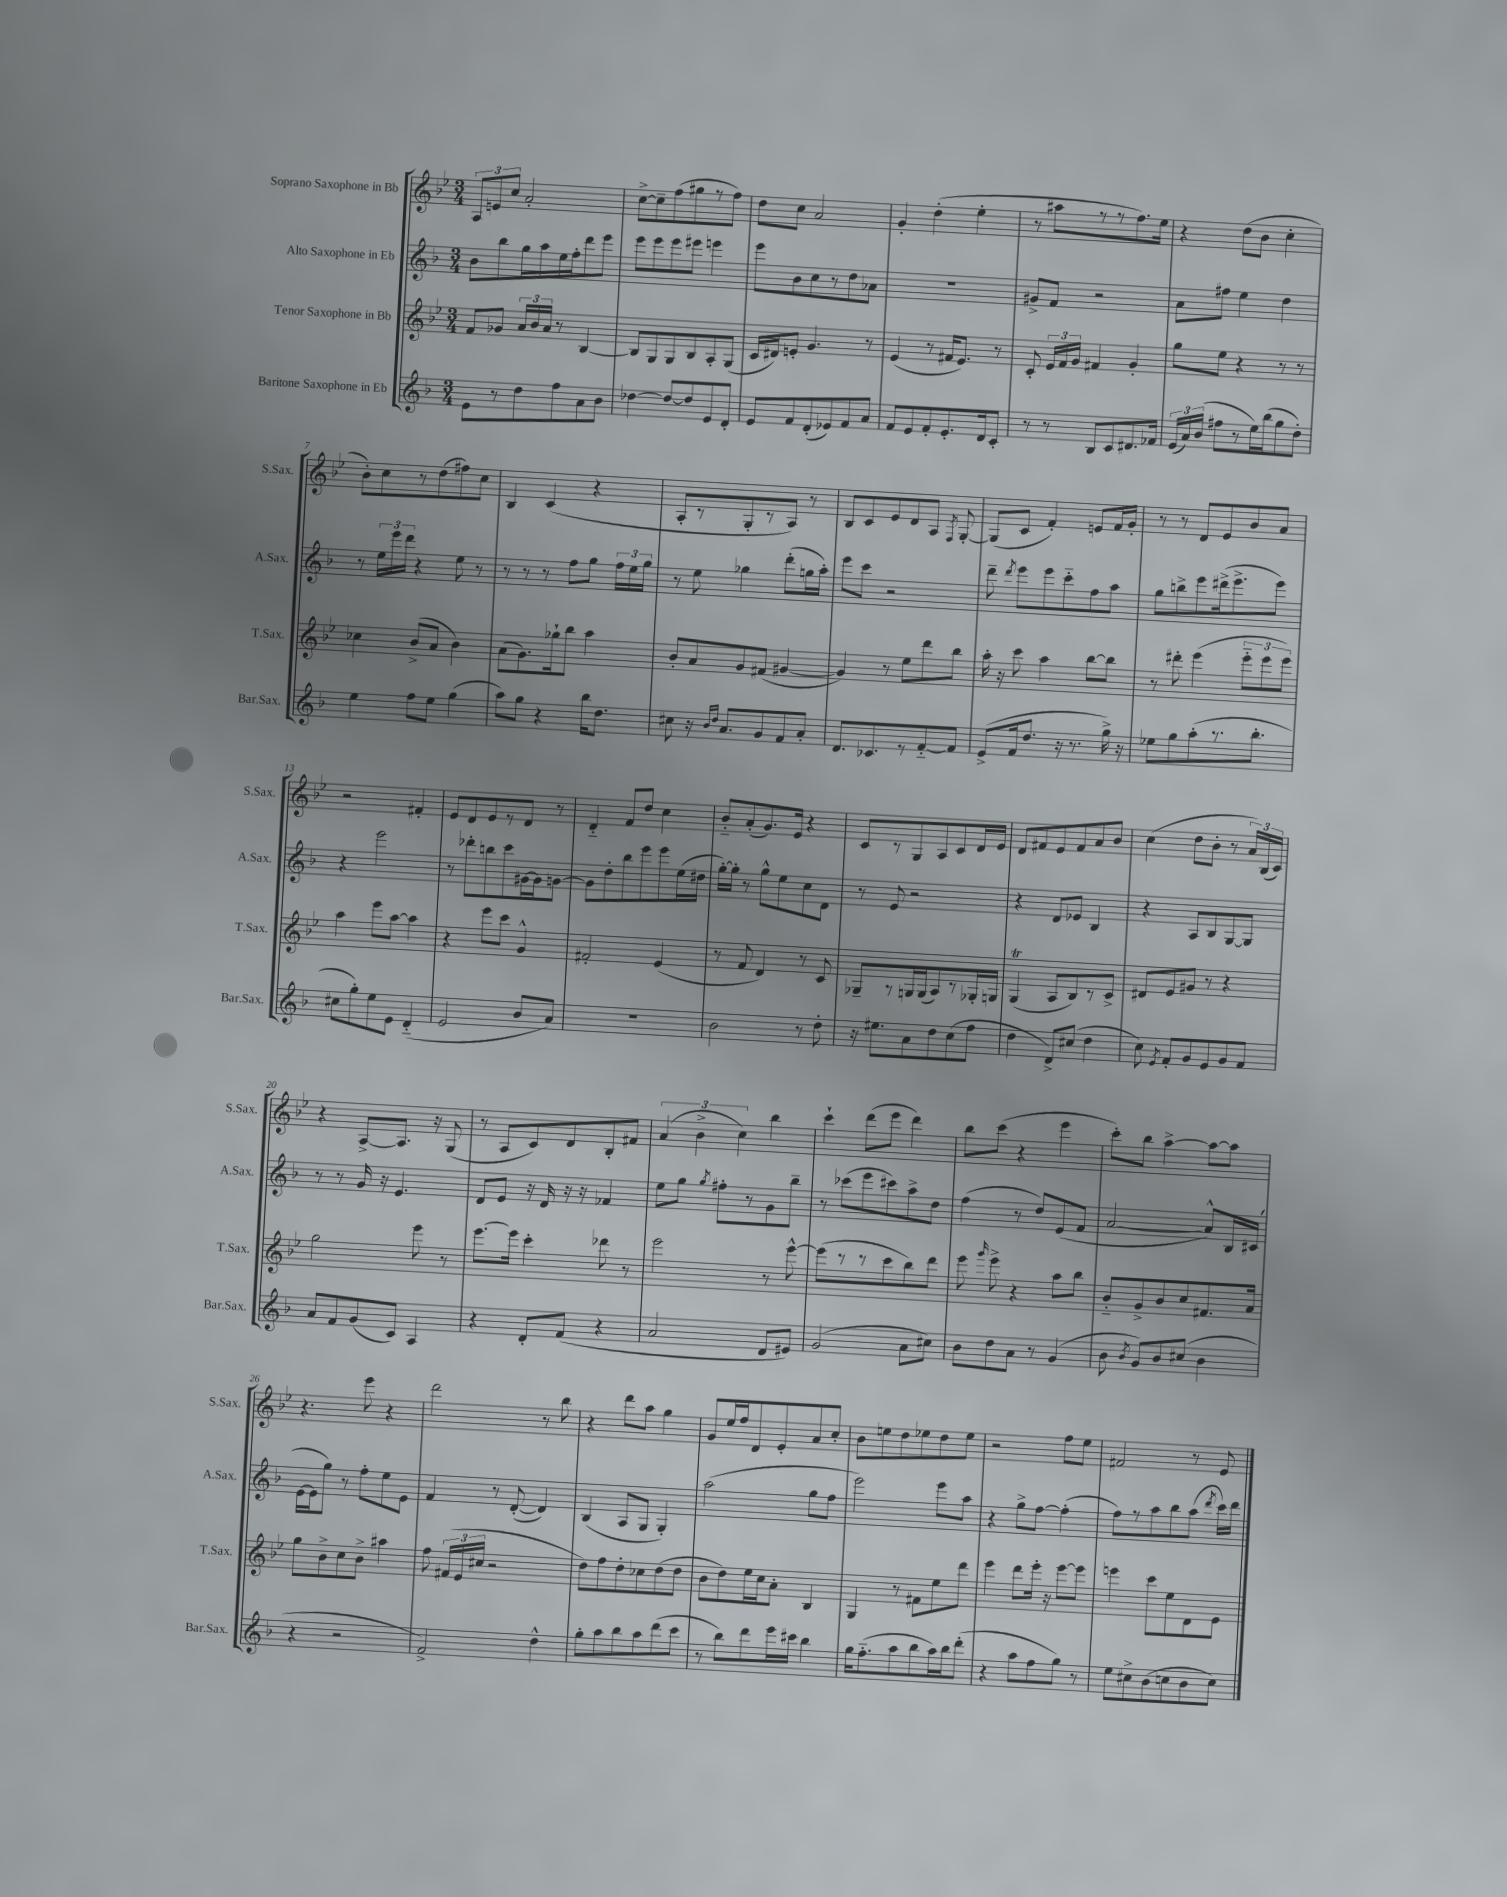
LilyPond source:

<<
\new StaffGroup <<
\new Staff = "s0" \with { instrumentName = "Soprano Saxophone in Bb" shortInstrumentName = "S.Sax." } {
    \clef treble \key bes \major \numericTimeSignature \time 3/4
    \autoBeamOff \tuplet 3/2 { a8[ e'8 c''8] } a'2-. |
    c''8[~-> c''8-- f''8( gis''8 r8 f''8]) |
    d''8[ c''8] a'2 |
    g'4-. d''4-.( ees''4-. |
    r8 ais''8[ r8 r8 f''8.) ees''16] |
    r4 d''8[( bes'8] c''4-. |
    bes'8[-.) c''8 r8 d''8( fis''8) c''8] |
    bes4 c'4( r4 |
    a8[-. r8 g8-. r8 a8]) r8 |
    bes8[ c'8 ees'8 d'8 a8] \acciaccatura { f8 } g8~-. |
    g8[( c'8] f'4-.) e'8[ f'16 g'16]-. |
    r8 r8 d'8[ ees'8 bes'8 a'8] |
    r2 fis'4-. |
    ees'8[ d'8 ees'8 r8 d'8] r8 |
    d'4-_ f'8[ d''8] c''4 |
    bes'8[-_ a'8-.( g'8.) ees'16] r4 |
    c'8[ r8 g8 a8 c'8 d'16 ees'16] |
    d'8[ fis'8 ees'8 fis'8 a'8 bes'8] |
    c''4( d''8[ bes'8]-. r8 \tuplet 3/2 { a'16[) bes16( c'16]) } |
    r4 a8[~-> a8.] r16 g8( |
    r8 a8[ c'8) d'8 bes8-. fis'8] |
    \tuplet 3/2 { a'4( bes'4-> c''4) } bes''4 |
    c'''4-! d'''8[( ees'''8] d'''4) |
    bes''8[ c'''8]( r4 ees'''4 |
    c'''8[-.) bes''8] a''4~-> a''8[~ a''8] |
    r4. ees'''8 r4 |
    d'''2 r8 bes''8 |
    r4 d'''8[ a''8] g''4 |
    g'8[ ees''16 f''16 d'8 ees'8-. a'8 c''8]-. |
    bes'8[ e''8 d''8 ees''8 d''8 ees''8] |
    r2 f''8[ ees''8] |
    fis'2 r8 ees'8 \bar "|." |
}
\new Staff = "s1" \with { instrumentName = "Alto Saxophone in Eb" shortInstrumentName = "A.Sax." } {
    \clef treble \key f \major \numericTimeSignature \time 3/4
    \autoBeamOff bes'8[ bes''8 g''16 a''16 e''16 f''16-. d'''8 e'''8] |
    e'''8[ e'''8 e'''8 eis'''8] e'''4 |
    e'''8[ bes'8 c''8 r8 d''8 aes'8] |
    R2. |
    gis'8[-> f'8] r2 |
    a'8[ fis''8] e''4 d''4 |
    r8 \tuplet 3/2 { e''16[ e'''16 d'''16] } r4 e''8 r8 |
    r8 r8 r8 f''8[ g''8] \tuplet 3/2 { f''16[ e''16 g''16] } |
    r8 e''8 ges''4 d'''8[-.( g''16 a''16]-.) |
    e'''8[ c'''8] r2 |
    d'''8-- \acciaccatura { d'''8 } e'''8[ e'''8 c'''8-_ f''8 a''8] |
    g''8[ b''8-> e'''8 dis'''16->( e'''8.-> e'''8]) |
    r4 e'''2 |
    r8 des'''8[-. b''8 c'''8 gis'16~ gis'16 g'8]~ |
    g'8[ d''8-. bes''8 e'''8 e'''8 e''16( dis''16] |
    g''16[~-.) g''16]-. r8 g''8[-^ e''8 c''8 d'8] |
    r8 e'8 r2 |
    r4 d'8[ ees'8] bes4 |
    r4 a8[ bes8 g8~ g8] |
    r8 r8 g'16 r16 e'4. |
    d'8[ e'8] r16 d'16 r16 r16 fes'4 |
    e''8[ g''8] \acciaccatura { g''8 } fis''8[-. r8 g'8 bes''8]-- |
    r8 ces'''8[( e'''8 cis'''8) a''8-> d''8] |
    f''4( r8 d''8[) e'8( f'8] |
    a'2~ a'8[-^) bes16 cis'16]( |
    e'16[~ e'16 g''8]) r8 f''8[-. e''8 e'8] |
    f'4 r8 d'8~-.( d'4) |
    bes4( a8[ g8] g4-.) |
    a''2( g''8[ f''8] |
    e'''2) e'''8[ a''8] |
    r4 g''8[-> f''8]~ f''4-.( |
    f''8[) r8 a''8 bes''8 a''8]( \acciaccatura { d'''8 } c'''16[) d'''16] \bar "|." |
}
\new Staff = "s2" \with { instrumentName = "Tenor Saxophone in Bb" shortInstrumentName = "T.Sax." } {
    \clef treble \key bes \major \numericTimeSignature \time 3/4
    \autoBeamOff f'8[ ges'8] \tuplet 3/2 { a'16[ bes'16 a'16] } r8 bes4~ |
    bes8[ g8 g8 bes8 a8-. g8]( |
    c'16[ dis'16) e'8]-. g'4. r8 |
    ees'4( r8 fis'16[ ees'8.]) r8 |
    c'8-. \tuplet 3/2 { ees'16[ f'16 g'16] } fis'4 g'4-. |
    g''8[ ees''8] r4 r8 r8 |
    ces''4 bes'8[->( a'8] bes'4) |
    a'8[( g'8.) ges''16-! bes''8] a''4 |
    bes'8[-. a'8 g'8 fis'8]( gis'4~ |
    gis'4) r8 ees''8[ d'''8 bes''8] |
    a''16-. r16 c'''8 a''4 bes''8[~ bes''8] |
    r8 dis'''8-. ees'''4( \tuplet 3/2 { ees'''8[-_ ees'''8 ees'''8]) } |
    a''4 ees'''8[ a''8]~ a''4 |
    r4 ees'''8[ c'''8] g'4-^ |
    fis'2-. ees'4( |
    r8 f'8 d'4) r8 c'8 |
    ges8[-- r8 g16 g16( a8) r8 ges16-. g16] |
    g4\trill( a8[ bes8) r8 c'8]-> |
    dis'8[ ees'8 gis'8] r8 r4 |
    g''2 ees'''8 r8 |
    ees'''8.[~ ees'''16] c'''4-. des'''8 r8 |
    ees'''2 r8 ees'''8~-^ |
    ees'''8[( r8 r8 c'''8 bes''8) d'''8] |
    ees'''8 \grace { g'''16 } ees'''8-> r4 a''8[ bes''8] |
    bes'8[-_ g'8-> bes'8 c''8 fis'8. a'16] |
    g''8[ bes'8-> c''8 bes'8]-> ais''4 |
    f''8 \tuplet 3/2 { fis'16[( ees'16 cis''16] } r2 |
    d''8[) f''8 d''8-. ces''8 d''8( d''8] |
    bes'8[ d''8) ees''16 c''16 a'8]-. bes4 |
    g4 r8 fis'8[ ees''8 d'''8] |
    ees'''4 d'''8[ ees'''16]-. r16 ees'''8[~ ees'''8] |
    e'''4 c'''8[ ees''8 d'8 ees'8] \bar "|." |
}
\new Staff = "s3" \with { instrumentName = "Baritone Saxophone in Eb" shortInstrumentName = "Bar.Sax." } {
    \clef treble \key f \major \numericTimeSignature \time 3/4
    \autoBeamOff e'8[ r8 d''8 f''8 a'8 bes'8] |
    des''4~ des''8[~ des''8 e'8 d'8]-. |
    e'8[ f'8 d'8-.( ees'8) f'8 a'8] |
    f'8[ e'8 f'8-. e'8.-. d'16 c'8]-. |
    r8 r8 bes8[ c'8 dis'8. fes'16] |
    \tuplet 3/2 { e'16[( a'16) bes'16]( } fis''8[ r8 e''16) bes''16( g''8 d''8]-.) |
    e''4 f''8[ e''8] g''4( |
    a''8[) g''8] r4 bes''16[ d''8.] |
    cis''8 r16 \grace { bes'16[ d''16] } a'8.[ g'8 f'8 a'8]-. |
    d'8.[ ces'8. r8 f'8~-_ f'8] |
    e'8[->( f'16 d''8.] r16 r8. g''16->) r16 |
    ees''8[ g''8 a''8-.( r8. bes''8.]-. |
    cis''8[ g''8-.) e''8 e'8] d'4-_( |
    e'2 bes'8[ a'8]) |
    R2. |
    bes'2 r8 d''8-. |
    r16 eis''8.[ a'8 d''8 c''8( f''8] |
    d''4 d'8[->) cis''8]( d''4 |
    c''8) \acciaccatura { e'8 } f'8[-. g'8 e'8 g'8 f'8] |
    a'8[ f'8 g'8( c'8]) a4 |
    r4 d'8[-. f'8]( r4 |
    a'2 d'8[ eis'8]) |
    g'2( a'8[ cis''8]) |
    bes'8[ d''8 a'8] r8 g'4( |
    bes'8 \acciaccatura { bes'8 } g'8[) bes'8 cis''8]( bes'4 |
    r4 r2 |
    f'2->) d''4-^ |
    g''8[-. a''8 bes''8 a''8 d'''8( c'''8] |
    r8 bes''8[) d'''8 e'''16 cis'''16] bes''4 |
    g''16[ f''8.-_( a''8 bes''8 a''16) bes''16 d'''8]-.( |
    r4 a''8[ f''8 g''8]) r8 |
    e''8[ cis''8-> bes'8( c''8 bes'8 c''8]) \bar "|." |
}
>>
>>
